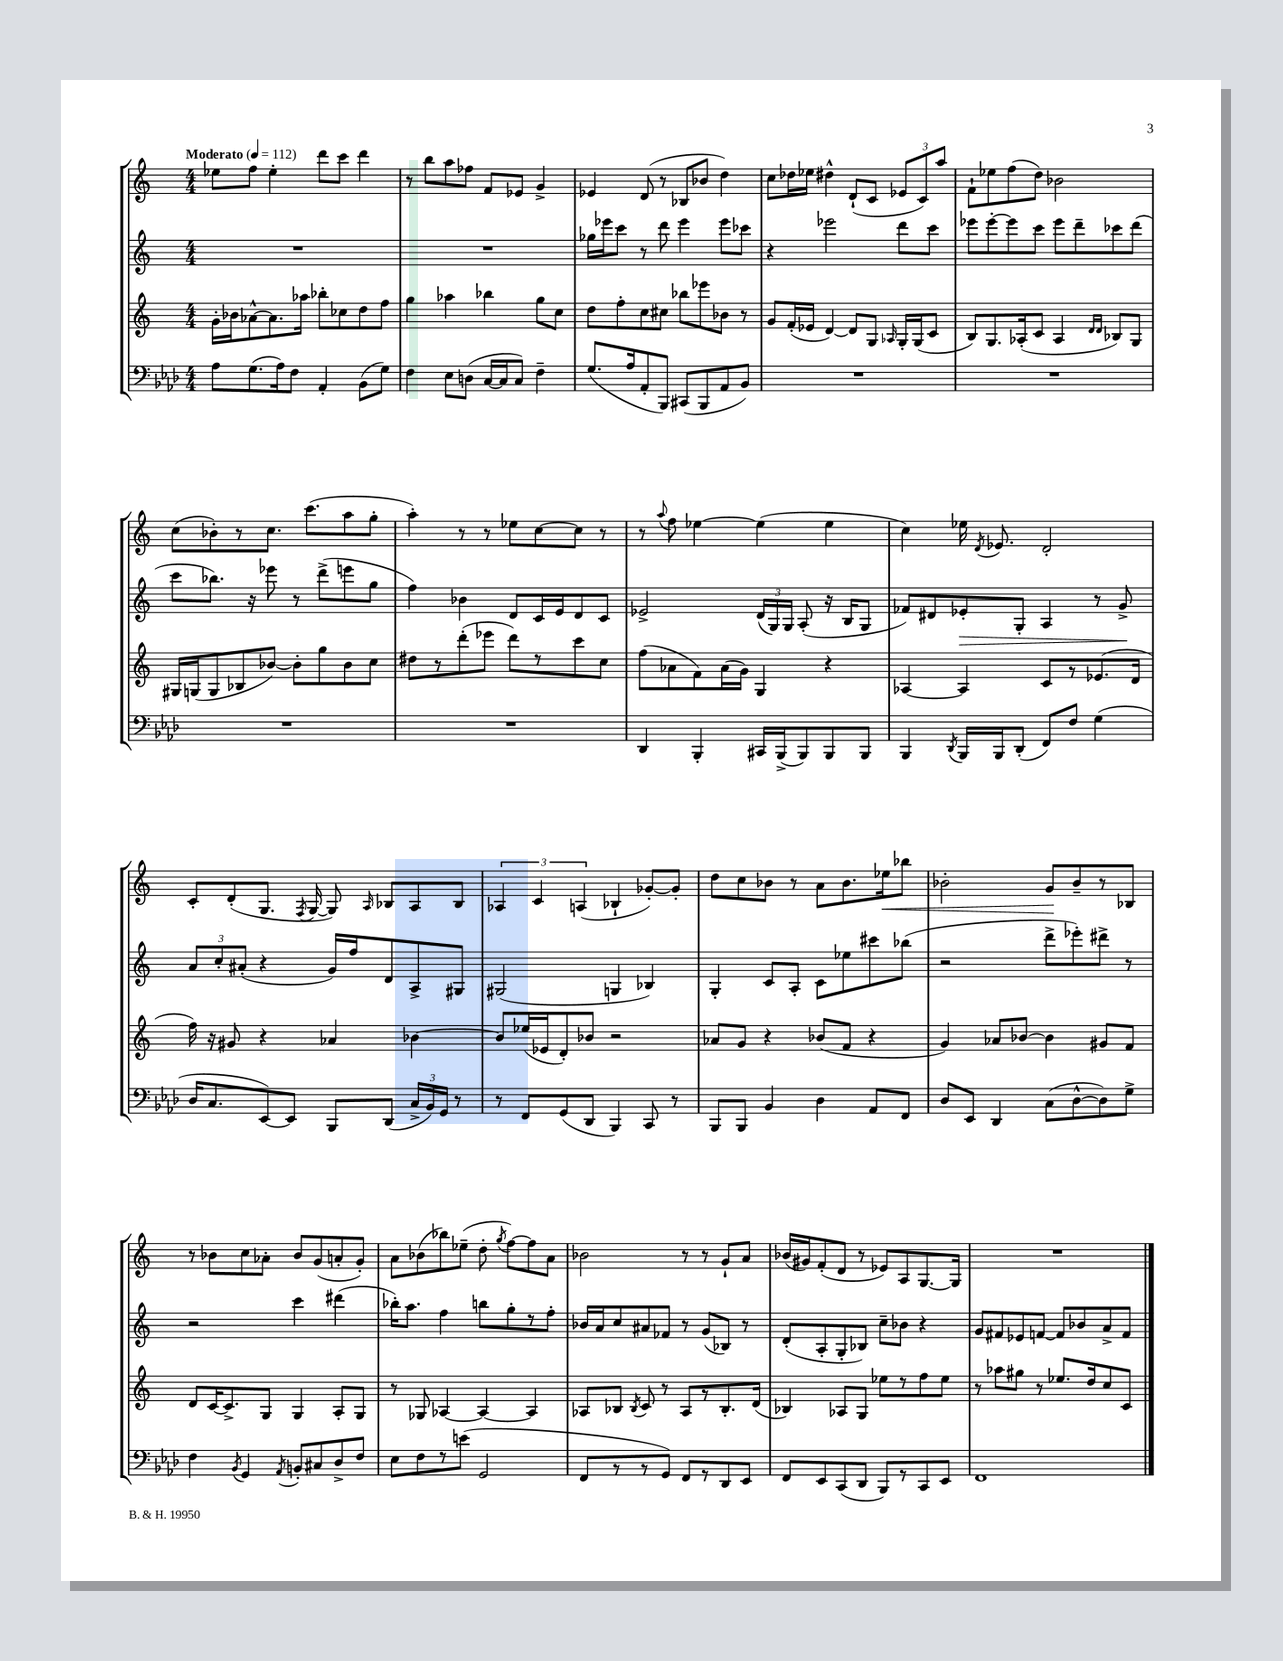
<<
\new StaffGroup <<
\new Staff = "s0" {
    \clef treble \key c \major \numericTimeSignature \time 4/4 \tempo "Moderato" 4 = 112
    \autoBeamOff ees''8[ f''8] ees''4-. d'''8[ c'''8] d'''4 |
    r8 b''8[ a''8 fes''8] f'8[ ees'8] g'4-> |
    ees'4 d'8( r8 bes8[ bes'8] d''4) |
    c''8[ des''16 ees''16] dis''4-^ d'8[-!( c'8] \tuplet 3/2 { ees'8[ c'8) a''8] } |
    f'8[-! ees''8 f''8( d''8]) bes'2 |
    c''8[( bes'8-.) r8 c''8.] c'''8.[( a''8 g''8]-. |
    a''4-.) r8 r8 ees''8[ c''8~ c''8] r8 |
    r8 \appoggiatura { a''8 } f''8 ees''4~ ees''4( ees''4 |
    c''4) ees''16 \acciaccatura { d'8 } ees'8. d'2-. |
    c'8[-. d'8-.( g8.] \acciaccatura { f8 } g16~ g8) \grace { a16 } bes8[ a8 bes8] |
    \tuplet 3/2 { aes4 c'4 a4( } bes4-! ges'8[~-.) ges'8]-. |
    d''8[ c''8 bes'8] r8 a'8[ bes'8. ees''16\< bes''8] |
    bes'2-. g'8[\! bes'8-- r8 bes8] |
    r8 bes'8[ c''8 aes'8]-. bes'8[ g'8( a'8-. g'8]-.) |
    a'8[ bes'8( bes''8) ees''8]--( d''8-. \acciaccatura { g''8 } f''8[~) f''8 a'8] |
    bes'2 r8 r8 g'8[-! a'8] |
    bes'16[( gis'16) f'8-.( d'8] r8 ees'8[) a8 g8.~ g16] |
    R1 \bar "|." |
}
\new Staff = "s1" {
    \clef treble \key c \major \numericTimeSignature \time 4/4
    \autoBeamOff R1 |
    R1 |
    ges''16[ ees'''16 c'''8] r8 d'''8 ees'''4 ees'''8[ ces'''8] |
    r4 ees'''2 d'''8[ c'''8] |
    ees'''8[ ees'''8~-. ees'''8 c'''8] ees'''8[ d'''8-- ces'''8 d'''8]( |
    c'''8[ bes''8.]) r16 ees'''8 r8 d'''8[->( e'''8 g''8] |
    f''4) bes'4 d'8[ c'16 e'16 d'8 c'8] |
    ees'2-> \tuplet 3/2 { d'16[( g16) g16] } a8-.( r16 b16[ g8] |
    fes'8[) dis'8 ees'8-.\> g8]-. a4 r8 g'8->\! |
    \tuplet 3/2 { a'8[ c''8-. ais'8]-.( } r4 g'16[) f''16 d'8 a8-> gis8] |
    gis2( g4 bes4) |
    g4-. c'8[ a8]-. c'8[ ees''8 cis'''8 bes''8]( |
    r2 d'''8[-> ees'''8-.) dis'''8]-> r8 |
    r2 c'''4 dis'''4( |
    bes''16[-.) a''8.] f''4 b''8[ g''8-. r8 f''8]-. |
    bes'16[ a'16 c''8 ais'8 fes'8] r8 g'8[( bes8]) r8 |
    d'8[-.( a8-. g8-. bes8]) c''8[-- bes'8] r4 |
    g'8[ fis'8 ees'8 f'8]~ f'8[ bes'8 a'8-> f'8] \bar "|." |
}
\new Staff = "s2" {
    \clef treble \key c \major \numericTimeSignature \time 4/4
    \autoBeamOff g'16[-. bes'16 aes'8~-^ aes'8. aes''16] bes''8[-. ces''8 d''8 f''8] |
    g''4 aes''4 bes''4 g''8[ c''8] |
    d''8[ f''8-. c''8 cis''8] bes''8[ ees'''8 bes'8] r8 |
    g'8[ f'16-.( ees'16] d'4~) d'8[ g8] \grace { aes16 } g16[-. g16( c'8] |
    b8[) g8. aes16-.( c'8] aes4 \grace { d'16[ d'16] } bes8[) g8] |
    gis16[ g16( g8 bes8 bes'8]~) bes'8[-. g''8 bes'8 c''8] |
    dis''8[ r8 d'''8-.( ees'''8] d'''8[) r8 c'''8 c''8] |
    f''8[( aes'8 f'8) aes'16( g'16]) g4 r4 |
    aes4~ aes4 c'8[ r8 ees'8.( d'16] |
    f''16) r16 gis'8 r4 aes'4 bes'4~ |
    bes'8[ ees''16( ees'16 d'8-.) bes'8] r2 |
    aes'8[ g'8] r4 bes'8[( f'8] r4 |
    g'4) aes'8[ bes'8]~ bes'4 gis'8[ f'8] |
    d'8[ c'16~ c'8.-> g8] g4 a8[-. g8] |
    r8 ges8 aes4~ aes4~ aes4 |
    aes8[ bes8] \acciaccatura { bes8 } c'8 r8 aes8[ r8 bes8.-. d'16]( |
    bes4) aes8[ g8] ees''8[ r8 f''8 ees''8] |
    r8 aes''8[ gis''8] r8 ees''8.[ d''16 c''8 c'8] \bar "|." |
}
\new Staff = "s3" {
    \clef bass \key aes \major \numericTimeSignature \time 4/4
    \autoBeamOff aes8[ g8.( aes16) f8] aes,4-. bes,8[( g8]) |
    f4 ees8[ d8]( c16[~ c16 c8]) f4-- |
    g8.[( aes16 aes,8-. bes,,8]) cis,8[( bes,,8 aes,8 bes,8]) |
    R1 |
    R1 |
    R1 |
    R1 |
    des,4 bes,,4-. cis,16[ bes,,16->( bes,,8) bes,,8 bes,,8] |
    bes,,4 \acciaccatura { des,8 } bes,,16[ bes,,16 des,8]-.( f,8[) f8] g4( |
    des16[ c8. ees,8~) ees,8] bes,,8[ des,8]( \tuplet 3/2 { c16[-> bes,16) g,16] } r8 |
    r8 f,8[ g,8( des,8] bes,,4) c,8 r8 |
    bes,,8[ bes,,8] bes,4 des4 aes,8[ f,8] |
    des8[ ees,8] des,4 c8[( des8~-^ des8) g8]-> |
    f4 \acciaccatura { bes,8 } g,4 \acciaccatura { aes,8 } b,8[-. cis8 des8-> f8] |
    ees8[ f8 r8 e'8]( g,2 |
    f,8[ r8 r8 g,8]) f,8[ r8 des,8 ees,8] |
    f,8[ ees,8 c,8( des,8] bes,,8[) r8 c,8 ees,8] |
    f,1 \bar "|." |
}
>>
>>
\layout { \context { \Score \remove "Bar_number_engraver" } }
